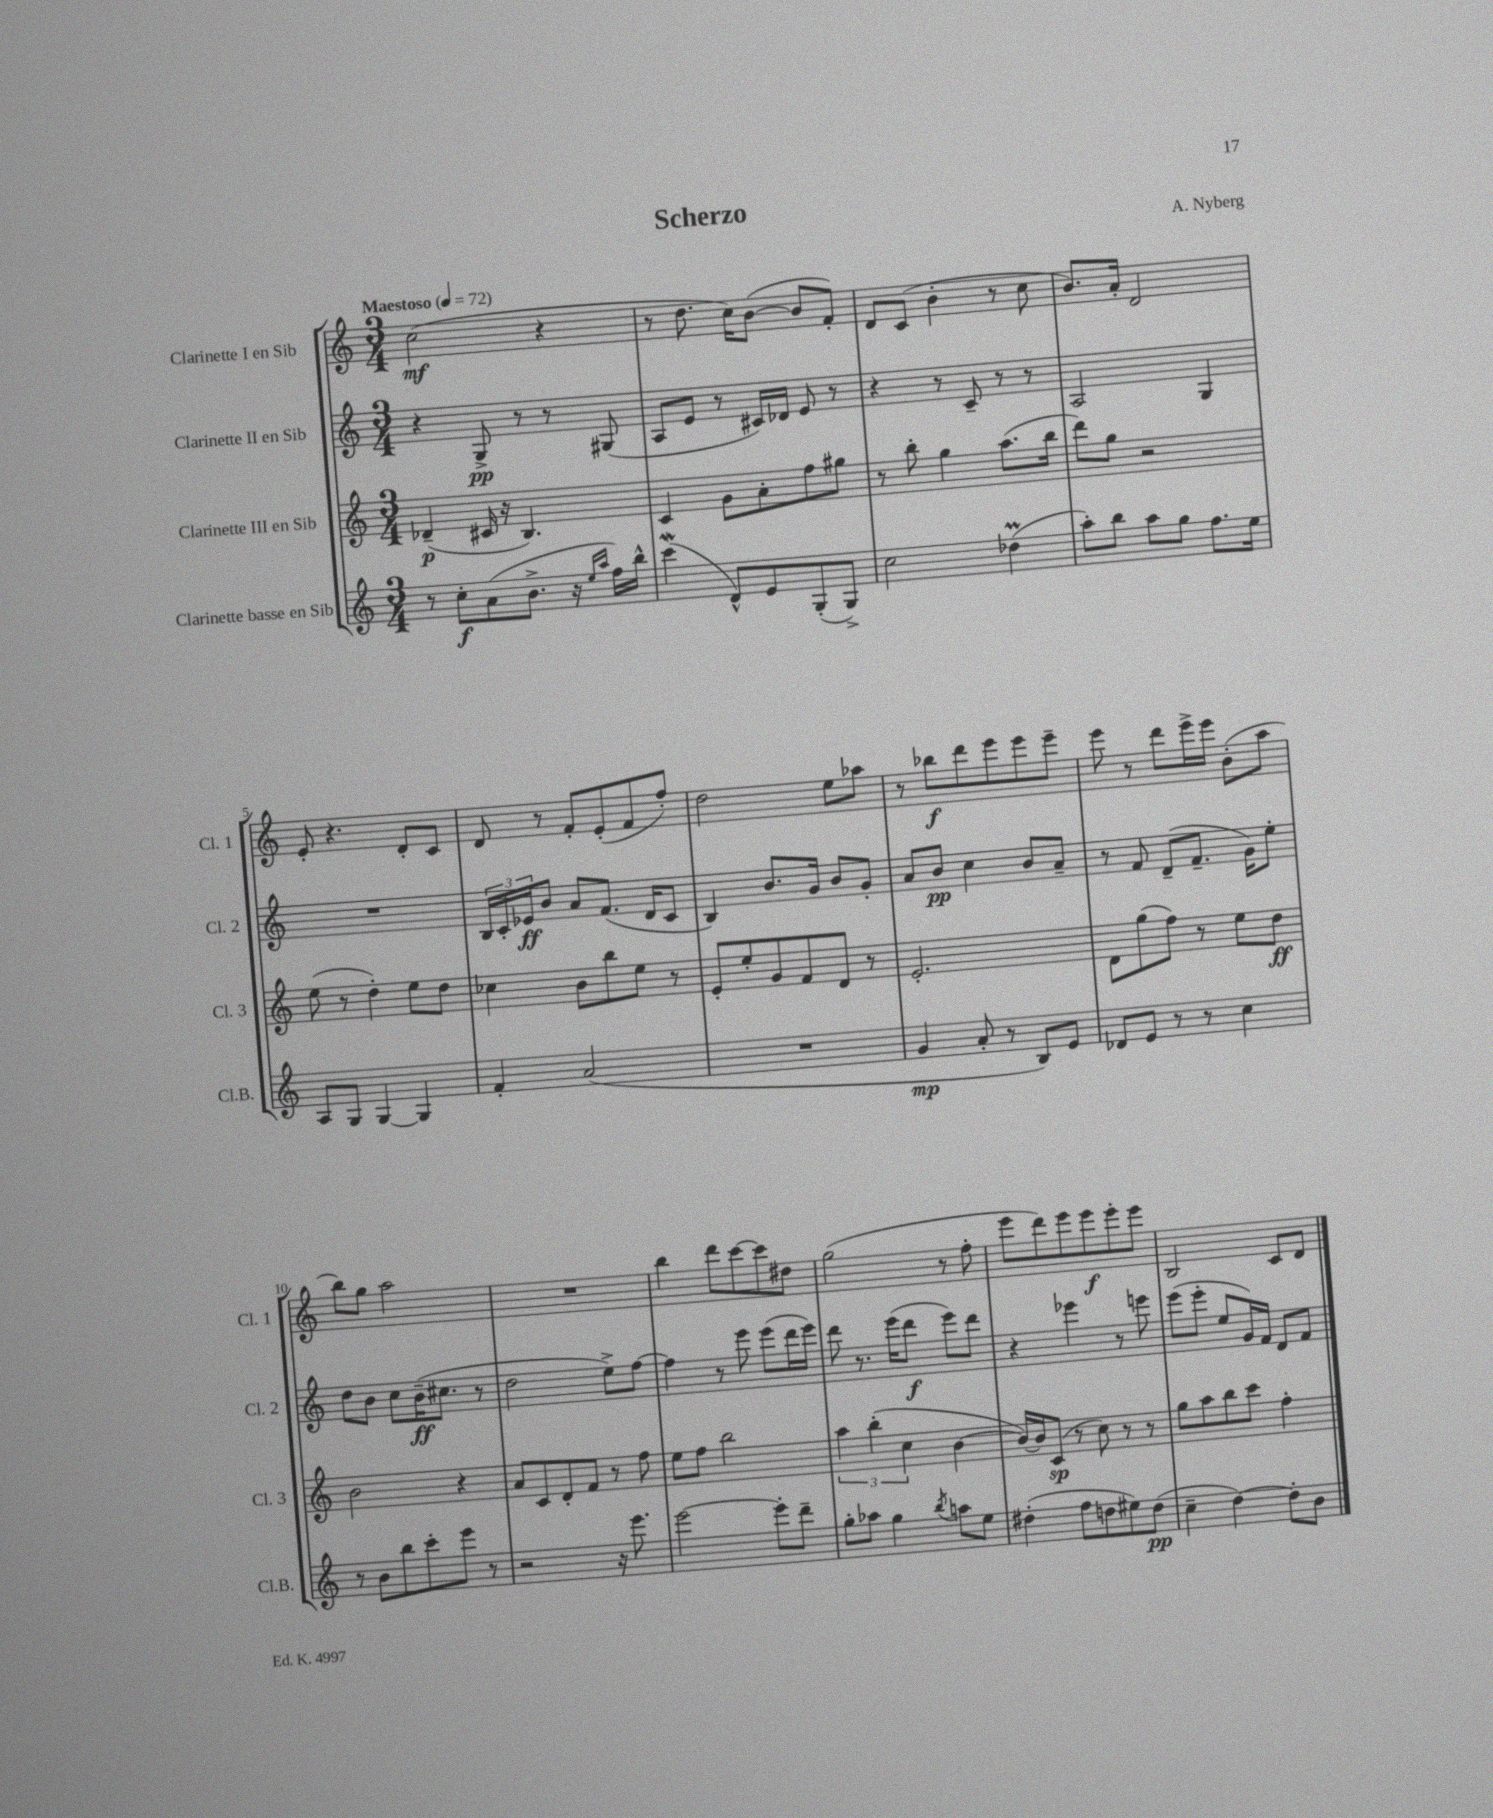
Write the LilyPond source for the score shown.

\header { title = "Scherzo" composer = "A. Nyberg" }
<<
\new StaffGroup <<
\new Staff = "s0" \with { instrumentName = "Clarinette I en Sib" shortInstrumentName = "Cl. 1" } {
    \clef treble \key c \major \numericTimeSignature \time 3/4 \tempo "Maestoso" 4 = 72
    c''2\mf( r4 |
    r8 d''8. c''16) b'8~( b'8 f'8-.) |
    d'8 c'8( b'4-. r8 c''8 |
    b'8.) a'16-. d'2 |
    e'8-. r4. d'8-. c'8 |
    d'8 r8 f'8-. e'8-.( f'8 f''8-.) |
    d''2 e''8 aes''8 |
    r8 bes''8\f d'''8 e'''8 e'''8 e'''8-- |
    e'''8 r8 d'''8 e'''16-> e'''16 b'8-.( a''8 |
    b''8) g''8 a''2 |
    R2. |
    b''4 d'''8 c'''8~ c'''8 dis''8 |
    g''2( r8 f''8-. |
    e'''8 d'''8) e'''8 e'''8\f e'''8-. e'''8 |
    b2 c'8 d'8 \bar "|." |
}
\new Staff = "s1" \with { instrumentName = "Clarinette II en Sib" shortInstrumentName = "Cl. 2" } {
    \clef treble \key c \major \numericTimeSignature \time 3/4
    r4 g8->\pp r8 r8 gis8( |
    a8 e'8 r8 cis'16) des'16 e'8 r8 |
    r4 r8 c'8-- r8 r8 |
    a2 g4 |
    R2. |
    \tuplet 3/2 { b16 c'16-. ees'16\ff } b'8 a'8 f'8.( d'16 c'8 |
    b4) b'8. g'16 b'8 g'8-. |
    a'8 b'8\pp c''4 b'8 a'8-- |
    r8 f'8 d'8--( f'8.-- g'16) e''8-. |
    d''8 b'8 c''8 b'16--\ff( cis''8. r8 |
    d''2 e''8->) f''8~ |
    f''4 r8 e'''8 e'''8( d'''16 e'''16) |
    d'''8 r8. e'''16( d'''8\f e'''8) d'''8 |
    r4 ees'''4 r8 e'''8 |
    e'''8( e'''8-. e''8 g'16) f'16 d'8 f'8 \bar "|." |
}
\new Staff = "s2" \with { instrumentName = "Clarinette III en Sib" shortInstrumentName = "Cl. 3" } {
    \clef treble \key c \major \numericTimeSignature \time 3/4
    des'4--\p( cis'16 r16 b4.) |
    c'4 g'8 a'8-. f''8 gis''8 |
    r8 b''8-. g''4 a''8.( b''16 |
    d'''8) g''8 r2 |
    e''8( r8 d''4-.) e''8 d''8 |
    ces''4 b'8 b''8 e''8 r8 |
    e'8-. e''8-. g'8 f'8 d'8 r8 |
    e'2.-. |
    d'8 g''8( f''8) r8 e''8 d''8\ff |
    b'2 r4 |
    a'8 c'8 d'8-. f'8 r8 f''8 |
    e''8 f''8 b''2 |
    \tuplet 3/2 { a''4 b''4-.( c''4 } b'4~ |
    b'16~) b'16 c'8\sp( r8 c''8) r8 r8 |
    g''8 a''8 b''8 c'''8 f''4-. \bar "|." |
}
\new Staff = "s3" \with { instrumentName = "Clarinette basse en Sib" shortInstrumentName = "Cl.B." } {
    \clef treble \key c \major \numericTimeSignature \time 3/4
    r8 c''8-.\f a'8( b'8.-> r16 \grace { e''16 a''16 } f''16) b''16-^ |
    c'''4\mordent( d'8-^) e'8 g8-.( g8->) |
    c''2 des''4\prall( |
    a''8-.) b''8 a''8 g''8 f''8. e''16 |
    a8 g8 g4~ g4 |
    f'4-. a'2( |
    R2. |
    g'4\mp a'8-. r8 b8) e'8 |
    des'8 e'8 r8 r8 c''4 |
    r8 b'8 b''8 c'''8-. e'''8 r8 |
    r2 r16 e'''8. |
    e'''2~ e'''8-. d'''8-- |
    g''8-. aes''8 g''4 \acciaccatura { b''8 } a''8 e''8 |
    dis''4-.( f''8 d''8 eis''8) d''8\pp( |
    c''4-- d''4~) d''8-. b'8 \bar "|." |
}
>>
>>
